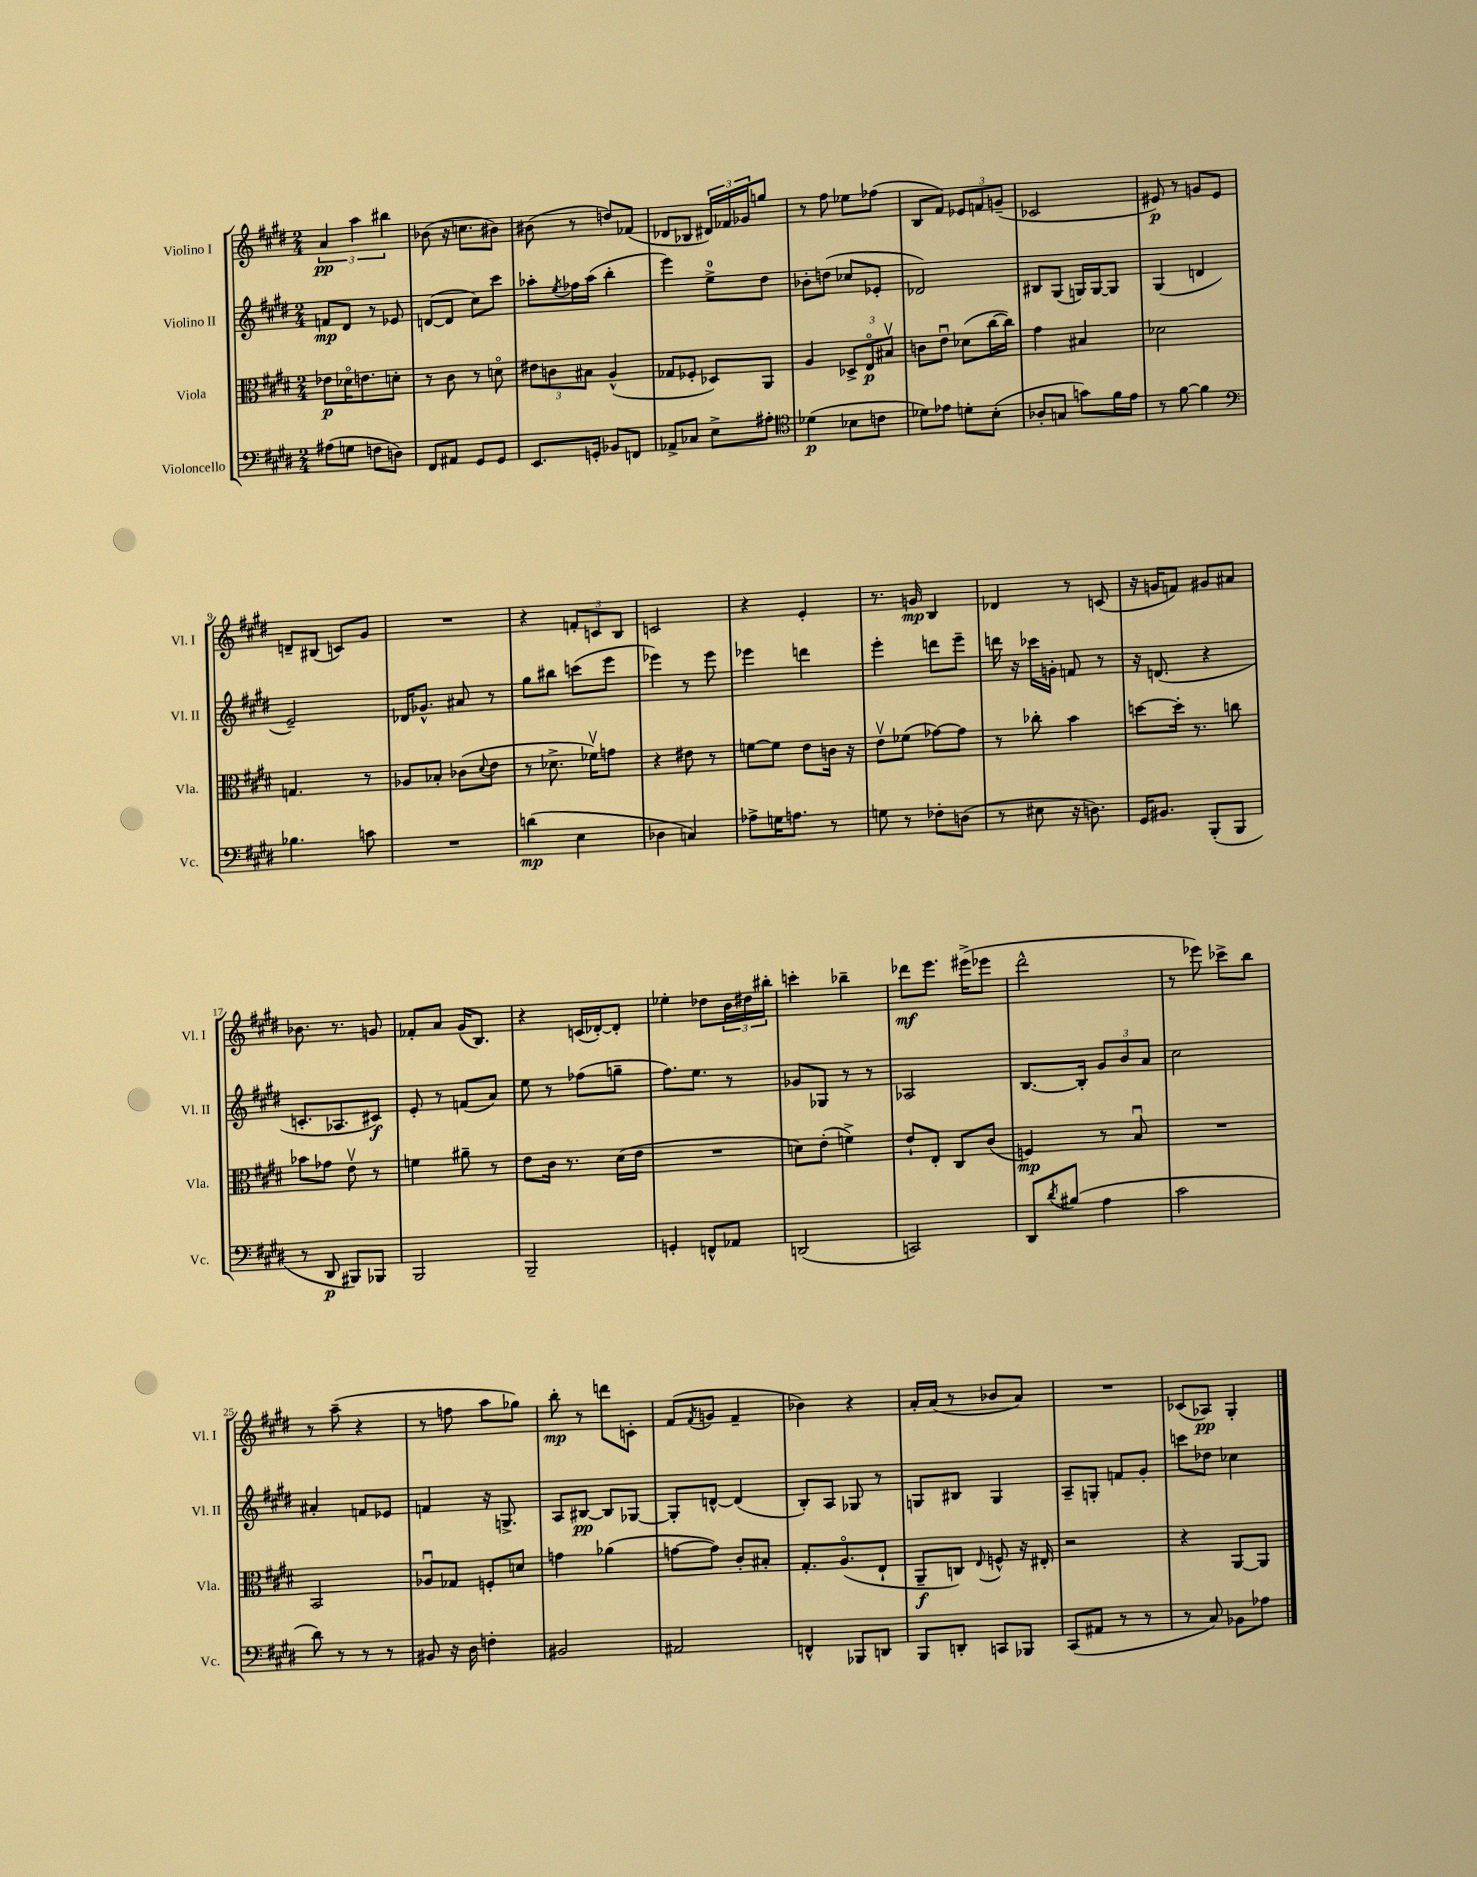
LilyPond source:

<<
\new StaffGroup <<
\new Staff = "s0" \with { instrumentName = "Violino I" shortInstrumentName = "Vl. I" } {
    \clef treble \key e \major \numericTimeSignature \time 2/4
    \tuplet 3/2 { a'4\pp a''4 bis''4 } |
    bes'8( r16 c''8. bis'8) |
    bis'8( r8 d''8) fes'8( |
    des'8 bes8 \tuplet 3/2 { dis'16) fes'16 ges'16 } g''8 |
    r8 fis''8 ees''8 fes''8( |
    b8 fis'8) \tuplet 3/2 { ees'8 f'8 g'8--( } |
    ces'2 |
    eis'8\p) r8 g'8 eis'8 |
    d'8-- bis8( c'8) gis'8 |
    R2 |
    r4 \tuplet 3/2 { f'8-. c'8 b8 } |
    c'2 |
    r4 e'4-. |
    r8. g'16\mp b4 |
    des'4 r8 c'8( |
    r16 g'16 f'8) gis'8 ais'8 |
    bes'8. r8. g'8 |
    fes'8-. a'8 gis'16( b8.) |
    r4 c'16( des'16~-.) des'8-. |
    ees''4-. des''8 \tuplet 3/2 { b'16 dis''16 bis''16-. } |
    c'''4-. bes''4-- |
    des'''8\mf e'''8. eis'''16->( ees'''8 |
    dis'''2-^ |
    r8 ees'''8) ces'''8-> b''8 |
    r8 a''8--( r4 |
    r8 f''8 a''8 ges''8) |
    b''8-.\mp r8 d'''8 c'8-. |
    fis'8( \acciaccatura { fis'8 } g'8 fis'4-- |
    bes'4) r4 |
    a'16-. a'16( r8 bes'8 a'8) |
    R2 |
    ces'8( aes8\pp) gis4-. \bar "|." |
}
\new Staff = "s1" \with { instrumentName = "Violino II" shortInstrumentName = "Vl. II" } {
    \clef treble \key e \major \numericTimeSignature \time 2/4
    f'8\mp dis'8 r8 ees'8 |
    d'8~( d'8 cis''8) cis'''8 |
    aes''8-. \acciaccatura { e''8 } fes''16 aes''16( b''4-. |
    e'''4) e''8-0-> dis''8 |
    bes'8-. d''8( ces''8 ees'8-. |
    des'2) |
    bis8 gis8( g16) g16~ g8 |
    gis4( d'4 |
    e'2--) |
    des'16 ges'8.-^ ais'8 r8 |
    gis''8 bis''8 c'''8( e'''8 |
    ees'''4) r8 ees'''8 |
    ees'''4 d'''4 |
    e'''4-. d'''8 e'''8-- |
    d'''16 r16 ces'''16 g'16-. f'8 r8 |
    r16 d'8.( r4 |
    c'8.-. aes8. cis'8\f) |
    e'8-. r8 f'8( a'8) |
    e''8 r8 fes''8( g''8-- |
    fis''8.) e''8. r8 |
    ges'8 ges8 r8 r8 |
    aes2 |
    b8.~ b16-. \tuplet 3/2 { gis'8 b'8 a'8 } |
    cis''2 |
    ais'4-. f'8 ees'8 |
    f'4 r16 g8.-> |
    a8 bis8~\pp bis8 ges8~ |
    ges8-. d'8~-^ d'4( |
    b8-.) a8 ges8 r8 |
    g8 bis8 g4 |
    a8-- g8-. f'8 gis'8-. |
    c'''8 des''8 ces''4 \bar "|." |
}
\new Staff = "s2" \with { instrumentName = "Viola" shortInstrumentName = "Vla." } {
    \clef alto \key e \major \numericTimeSignature \time 2/4
    ees'8\p des'16\flageolet e'8. d'8-. |
    r8 cis'8 r8 d'8\flageolet |
    \tuplet 3/2 { eis'8 c'8 bis8 } a4-^( |
    ges8 fes8-. des8) a,8 |
    a4 \tuplet 3/2 { des8-> e8\flageolet\p bis8\upbow } |
    c'8 e'8\downbow des'8( cis''16~ cis''16) |
    gis'4 bis4 |
    des'2 |
    g4. r8 |
    aes8 bes8-. ces'8( \appoggiatura { dis'8 } e'8 |
    r8 des'8.-> fes'16\upbow) g'8 |
    r4 eis'8 r8 |
    f'8~ f'8 e'8 c'16 r16 |
    e'8\upbow fes'8( ges'8~) ges'8 |
    r8 ces''8-. b'4 |
    d''8~ d''16-. r8. c''8 |
    bes'8 ges'8 e'8\upbow r8 |
    f'4 ais'8-- r8 |
    e'8 cis'16 r8. dis'16( e'16 |
    R2 |
    d'8) e'8-.( f'4->) |
    e'8-! e8-. cis8 cis'8( |
    f4\mp) r8 b8\downbow |
    R2 |
    b,2 |
    aes8\downbow ges8 f8-. d'8 |
    g'4 aes'4( |
    g'8~ g'8) cis'8-. bis8-. |
    gis8.-. a8.\flageolet( e8-! |
    a,8--\f c8) \appoggiatura { e8 } f8-^ r16 eis16-. |
    r2 |
    r4 a,8~ a,8 \bar "|." |
}
\new Staff = "s3" \with { instrumentName = "Violoncello" shortInstrumentName = "Vc." } {
    \clef bass \key e \major \numericTimeSignature \time 2/4
    ais8( g8 f8 d8) |
    fis,8 ais,8 gis,8 gis,8 |
    e,8. g,16-. bes,8 f,8 |
    aes,8-> ces8 e8-> ais8-. |
    \clef tenor des'4\p( bes8 c'8 |
    des'8) ees'8 d'8-. b8-.( |
    aes8-. g8 g'8) fis'16 e'16 |
    r8 fis'8~ fis'4 |
    \clef bass bes4. c'8 |
    R2 |
    d'4\mp( e4 |
    des4 c4) |
    aes8-> g16 a8. r8 |
    g8 r8 fes8-. d8( |
    r8 eis8 r16 d8.) |
    gis,16 bis,8. b,,8-.( b,,8 |
    r8 dis,8\p bis,,8) bes,,8 |
    b,,2 |
    b,,2-- |
    g,4-. f,8-^ aes,8 |
    d,2( |
    c,2) |
    dis,8 \acciaccatura { dis'8 } bis8( a4 |
    cis'2 |
    dis'8) r8 r8 r8 |
    bis,8 r16 dis16 f4-. |
    bis,2 |
    ais,2 |
    f,4-^ bes,,8 d,8 |
    b,,8 d,8-. c,8 bes,,8 |
    cis,8( ais,8 r8 r8 |
    r8 cis8) bes,8 aes8 \bar "|." |
}
>>
>>
